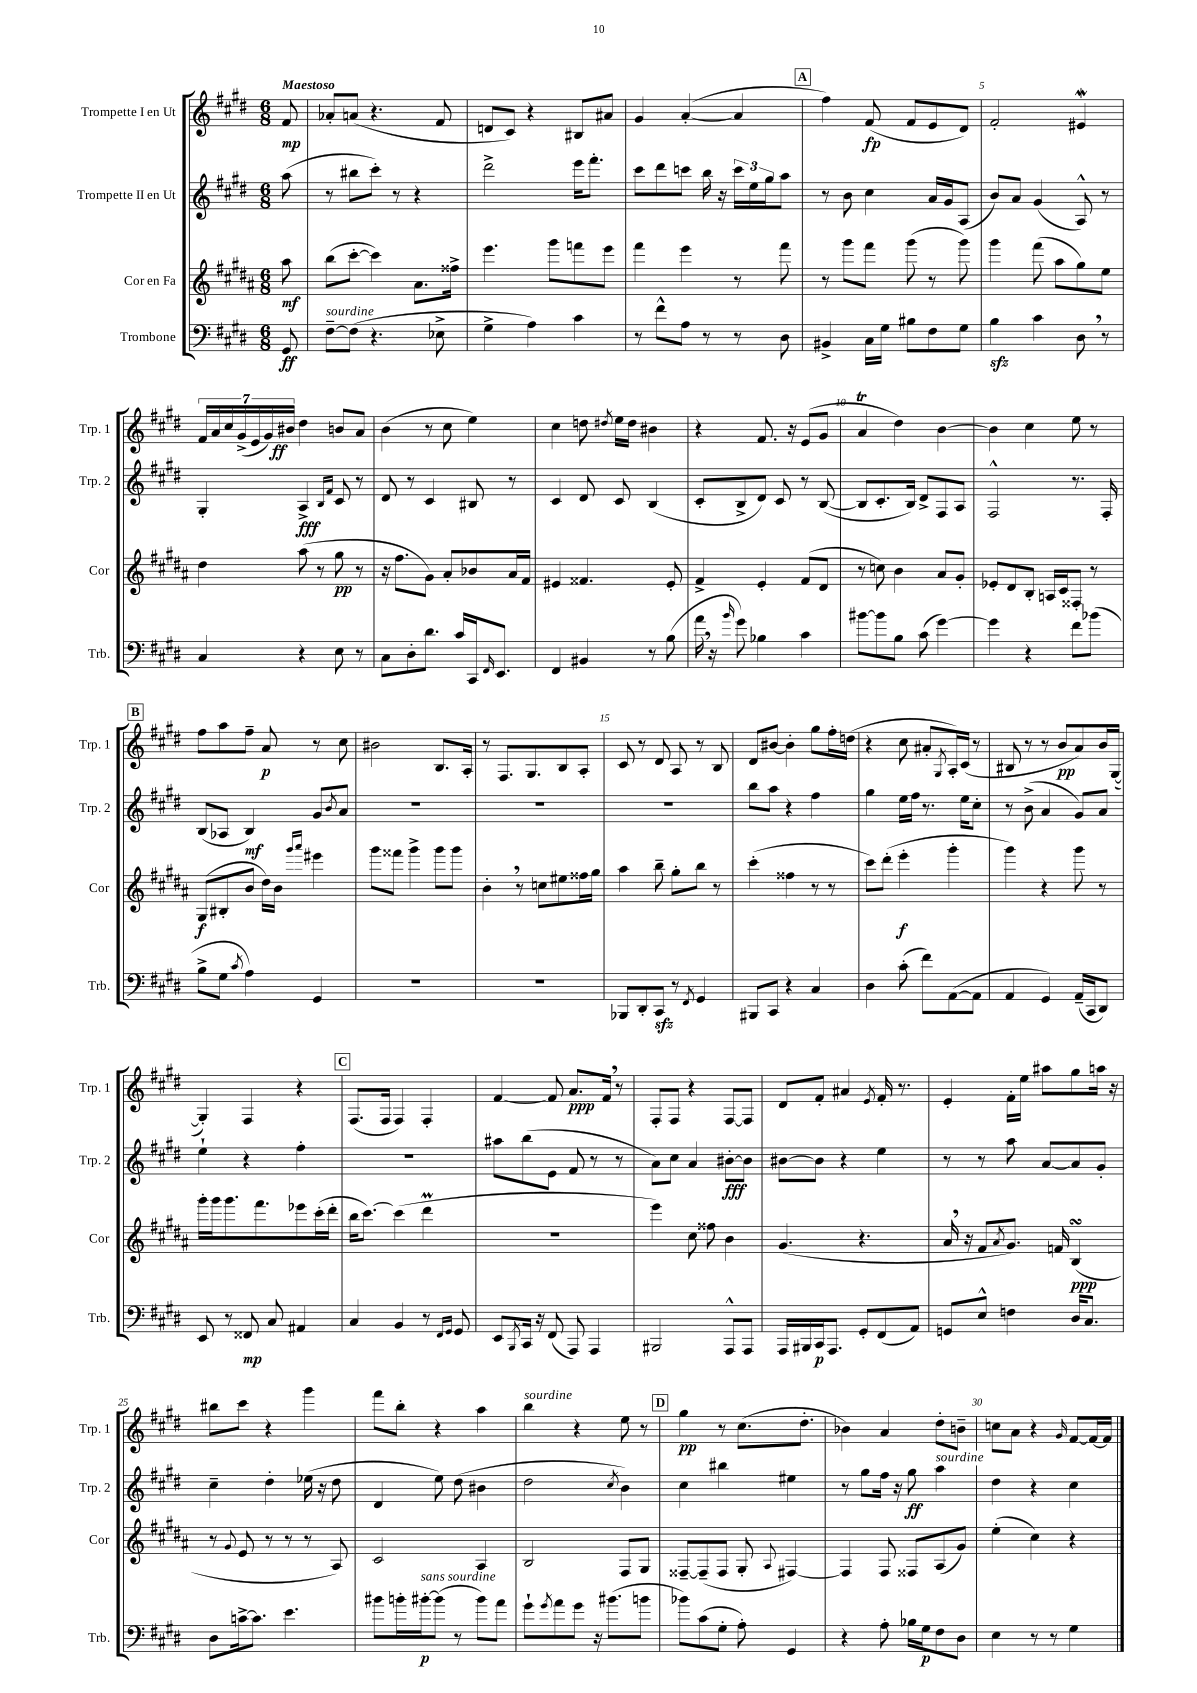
<<
\new StaffGroup <<
\new Staff = "s0" \with { instrumentName = "Trompette I en Ut" shortInstrumentName = "Trp. 1" } {
    \clef treble \key e \major \numericTimeSignature \time 6/8 \partial 8 \tempo "Maestoso"
    fis'8\mp |
    aes'8-. a'8( r4. fis'8 |
    d'8 cis'8) r4 bis8 ais'8 |
    gis'4 a'4~-.( a'4 |
    \mark \markup { \box "A" } fis''4) fis'8\fp( fis'8 e'8 dis'8) |
    fis'2-. eis'4\mordent |
    \tuplet 7/4 { fis'16 a'16 cis''16 gis'16->( e'16 gis'16) bis'16\ff } dis''4 b'8 a'8 |
    b'4( r8 cis''8 e''4) |
    cis''4 d''8 \acciaccatura { dis''8 } e''16 dis''16 bis'4 |
    r4 fis'8. r16 e'8( gis'8 |
    a'4\trill dis''4) b'4~ |
    b'4 cis''4 e''8 r8 |
    \mark \markup { \box "B" } fis''8 a''8 fis''8-- a'8\p r8 cis''8 |
    bis'2 b8. a16-. |
    r8 fis8. gis8. b8 a8-. |
    cis'8 r8 dis'8 a8 r8 b8 |
    dis'8 bis'8~ bis'4-. gis''8 fis''16-. d''16( |
    r4 cis''8 ais'8-. \acciaccatura { gis8 } a16-.) cis'16( r8 |
    bis8 r8 r8 b'8\pp a'8) b'16 gis16~( |
    gis4-.) fis4 r4 |
    \mark \markup { \box "C" } fis8.( fis16 fis4) fis4-. |
    fis'4~ fis'8 a'8.\ppp fis'16 \breathe r8 |
    fis8-. fis8 r4 fis8~ fis8 |
    dis'8 fis'8-. ais'4 \acciaccatura { e'8 } fis'16-. r8. |
    e'4-. fis'16-. e''16 ais''8 gis''8 a''16 r16 |
    bis''8 cis'''8 r4 gis'''4 |
    fis'''8 b''8-. r4 a''4 |
    b''4^\markup { \italic "sourdine" } r4 e''8 r8 |
    \mark \markup { \box "D" } gis''4\pp r8 cis''8.( dis''8.-. |
    bes'4) a'4 dis''8-. b'8-- |
    c''8 a'8 r4 \grace { gis'16 } fis'8~ fis'16~ fis'16 \bar "|." |
}
\new Staff = "s1" \with { instrumentName = "Trompette II en Ut" shortInstrumentName = "Trp. 2" } {
    \clef treble \key e \major \numericTimeSignature \time 6/8 \partial 8
    a''8( |
    r8 bis''8 cis'''8-.) r8 r4 |
    dis'''2-> e'''16 fis'''8.-. |
    cis'''8 dis'''8 c'''8 b''16 r16 \tuplet 3/2 { c'''16 e''16 gis''16 } a''8 |
    \mark \markup { \box "A" } r8 b'8 cis''4 a'16 gis'16 a8( |
    b'8) a'8 gis'4( a8-^) r8 |
    gis4-. a4->\fff \grace { b16 fis'16 } cis'8 r8 |
    dis'8 r8 cis'4 bis8 r8 |
    cis'4 dis'8 cis'8 b4( |
    cis'8-. b8-> dis'8) cis'8 r8 b8~( |
    b8 cis'8.-. b16) dis'8-> fis8 a8 |
    fis2-^ r8. fis16-. |
    \mark \markup { \box "B" } b8( aes8 b4\mf) gis'8 \acciaccatura { b'8 } a'8 |
    R2. |
    R2. |
    R2. |
    b''8 a''8 r4 fis''4 |
    gis''4 e''16 fis''16 r8. e''16 cis''8-. |
    r8 b'8->( a'4 gis'8) a'8 |
    e''4-! r4 fis''4-. |
    \mark \markup { \box "C" } R2. |
    ais''8 b''8( e'8 fis'8 r8 r8 |
    a'8) cis''8 a'4 bis'8~-.\fff bis'8 |
    bis'8~ bis'8 r4 e''4 |
    r8 r8 a''8 a'8~ a'8 gis'8-. |
    cis''4-- dis''4-. ees''16( r16 dis''8 |
    dis'4 e''8) dis''8( bis'4 |
    dis''2 \acciaccatura { cis''8 } b'4) |
    \mark \markup { \box "D" } cis''4 bis''4 eis''4 |
    r8 gis''8 fis''16 r16 gis''8\ff a''4^\markup { \italic "sourdine" } |
    dis''4 r4 cis''4 \bar "|." |
}
\new Staff = "s2" \with { instrumentName = "Cor en Fa" shortInstrumentName = "Cor" } {
    \clef treble \key b \major \numericTimeSignature \time 6/8 \partial 8
    ais''8\mf |
    b''8( cis'''8~-. cis'''4) ais'8. fisis''16-> |
    e'''4. gis'''8 f'''8 e'''8 |
    fis'''4 e'''4 r8 fis'''8 |
    \mark \markup { \box "A" } r8 gis'''8 fis'''8 gis'''8( r8 gis'''8) |
    gis'''4 fis'''8( ais''8 gis''8) e''8 |
    dis''4 ais''8( r8 gis''8\pp r8 |
    r16 fis''8. gis'8) ais'8-. bes'8 ais'16 fis'16 |
    eis'4 fisis'4. eis'8-. |
    fis'4-> e'4-. fis'8( dis'8 |
    r8 c''8) b'4 ais'8 gis'8-. |
    ees'8-. dis'8 b8-. a16 cis'16 fisis8-. r8 |
    \mark \markup { \box "B" } gis8\f( bis8-. b'8 dis''16) b'16 \grace { gis'''16 ais'''16 } eis'''4 |
    gis'''8 fisis'''8 gis'''4-> gis'''8 gis'''8 |
    b'4-. \breathe r8 c''8 eis''8 fisis''16 gis''16 |
    ais''4 b''8-- gis''8-. b''8 r8 |
    cis'''4-.( fisis''4 r8 r8 |
    cis'''8) dis'''8-.( e'''4-.\f gis'''4-. |
    gis'''4) r4 gis'''8 r8 |
    gis'''16-. gis'''16 gis'''8. fis'''8. ees'''8 cis'''16-.( dis'''16-. |
    \mark \markup { \box "C" } b''16 cis'''8.~) cis'''4( dis'''4\prall |
    R2. |
    e'''4) cis''8 fisis''8 b'4 |
    gis'4.( r4. |
    ais'16 \breathe r16 fis'8 \acciaccatura { ais'8 } gis'8.) f'16 b4\turn\ppp( |
    r8 \appoggiatura { gis'8 } e'8 r8 r8 r8 ais8) |
    cis'2 ais4 |
    b2 fis8 gis8 |
    \mark \markup { \box "D" } fisis8~-- fisis8--( fisis8 gis8-. \appoggiatura { ais8 } fis4~) |
    fis4 fis8 fisis8 ais8( gis'8) |
    e''4-.( cis''4) r4 \bar "|." |
}
\new Staff = "s3" \with { instrumentName = "Trombone" shortInstrumentName = "Trb." } {
    \clef bass \key e \major \numericTimeSignature \time 6/8 \partial 8
    gis,8\ff |
    fis8~--^\markup { \italic "sourdine" } fis8( r4. ees8-> |
    gis4-> a4) cis'4 |
    r8 fis'8-^ a8 r8 r8 dis8 |
    \mark \markup { \box "A" } bis,4-> cis16 gis16 bis8 fis8 gis8 |
    b4\sfz cis'4 dis8 \breathe r8 |
    cis4 r4 e8 r8 |
    cis8 dis8-. dis'8. cis'16 cis,16 \grace { fis,16 } e,8. |
    fis,4 bis,4 r8 b8( |
    a'16 \breathe r16 \grace { b'16 } gis'8) bes4 cis'4 |
    bis'8~ bis'8 b8 cis'8( gis'4~) |
    gis'4 r4 fis'8 bes'8( |
    \mark \markup { \box "B" } b8-> gis8 \acciaccatura { cis'8 } a4) gis,4 |
    R2. |
    R2. |
    bes,,8 dis,8-. cis,8\sfz r8 \acciaccatura { fis,8 } gis,4 |
    bis,,8 cis,8 r4 cis4 |
    dis4 cis'8-.( fis'8) a,8~( a,8 |
    a,4 gis,4) a,16--( cis,16 dis,8) |
    e,8 r8 fisis,8\mp cis8 ais,4 |
    \mark \markup { \box "C" } cis4 b,4 r8 \grace { fis,16 gis,16 } gis,8 |
    e,8 \acciaccatura { b,,8 } cis,16 r16 fis,8( a,,8) a,,4 |
    bis,,2 a,,8-^ a,,8 |
    a,,16 bis,,16 cis,16\p a,,8. gis,8-. fis,8( a,8) |
    g,8 e8-^ f4 dis16 cis8. |
    dis8 c'16~-> c'8. e'4. |
    bis'8 b'16-. bis'16~-.\p^\markup { \italic "sans sourdine" } bis'8( r8 bis'8) a'8 |
    gis'8-! \acciaccatura { gis'8 } a'8 gis'8 r16 bis'8.( b'8 |
    \mark \markup { \box "D" } bes'8) cis'8( gis8-. a8-.) gis,4 |
    r4 a8-. bes16 gis16\p fis8 dis8 |
    e4 r8 r8 gis4 \bar "|." |
}
>>
>>
\layout { \context { \Score \override BarNumber.break-visibility = ##(#f #t #t) barNumberVisibility = #(every-nth-bar-number-visible 5) } }
